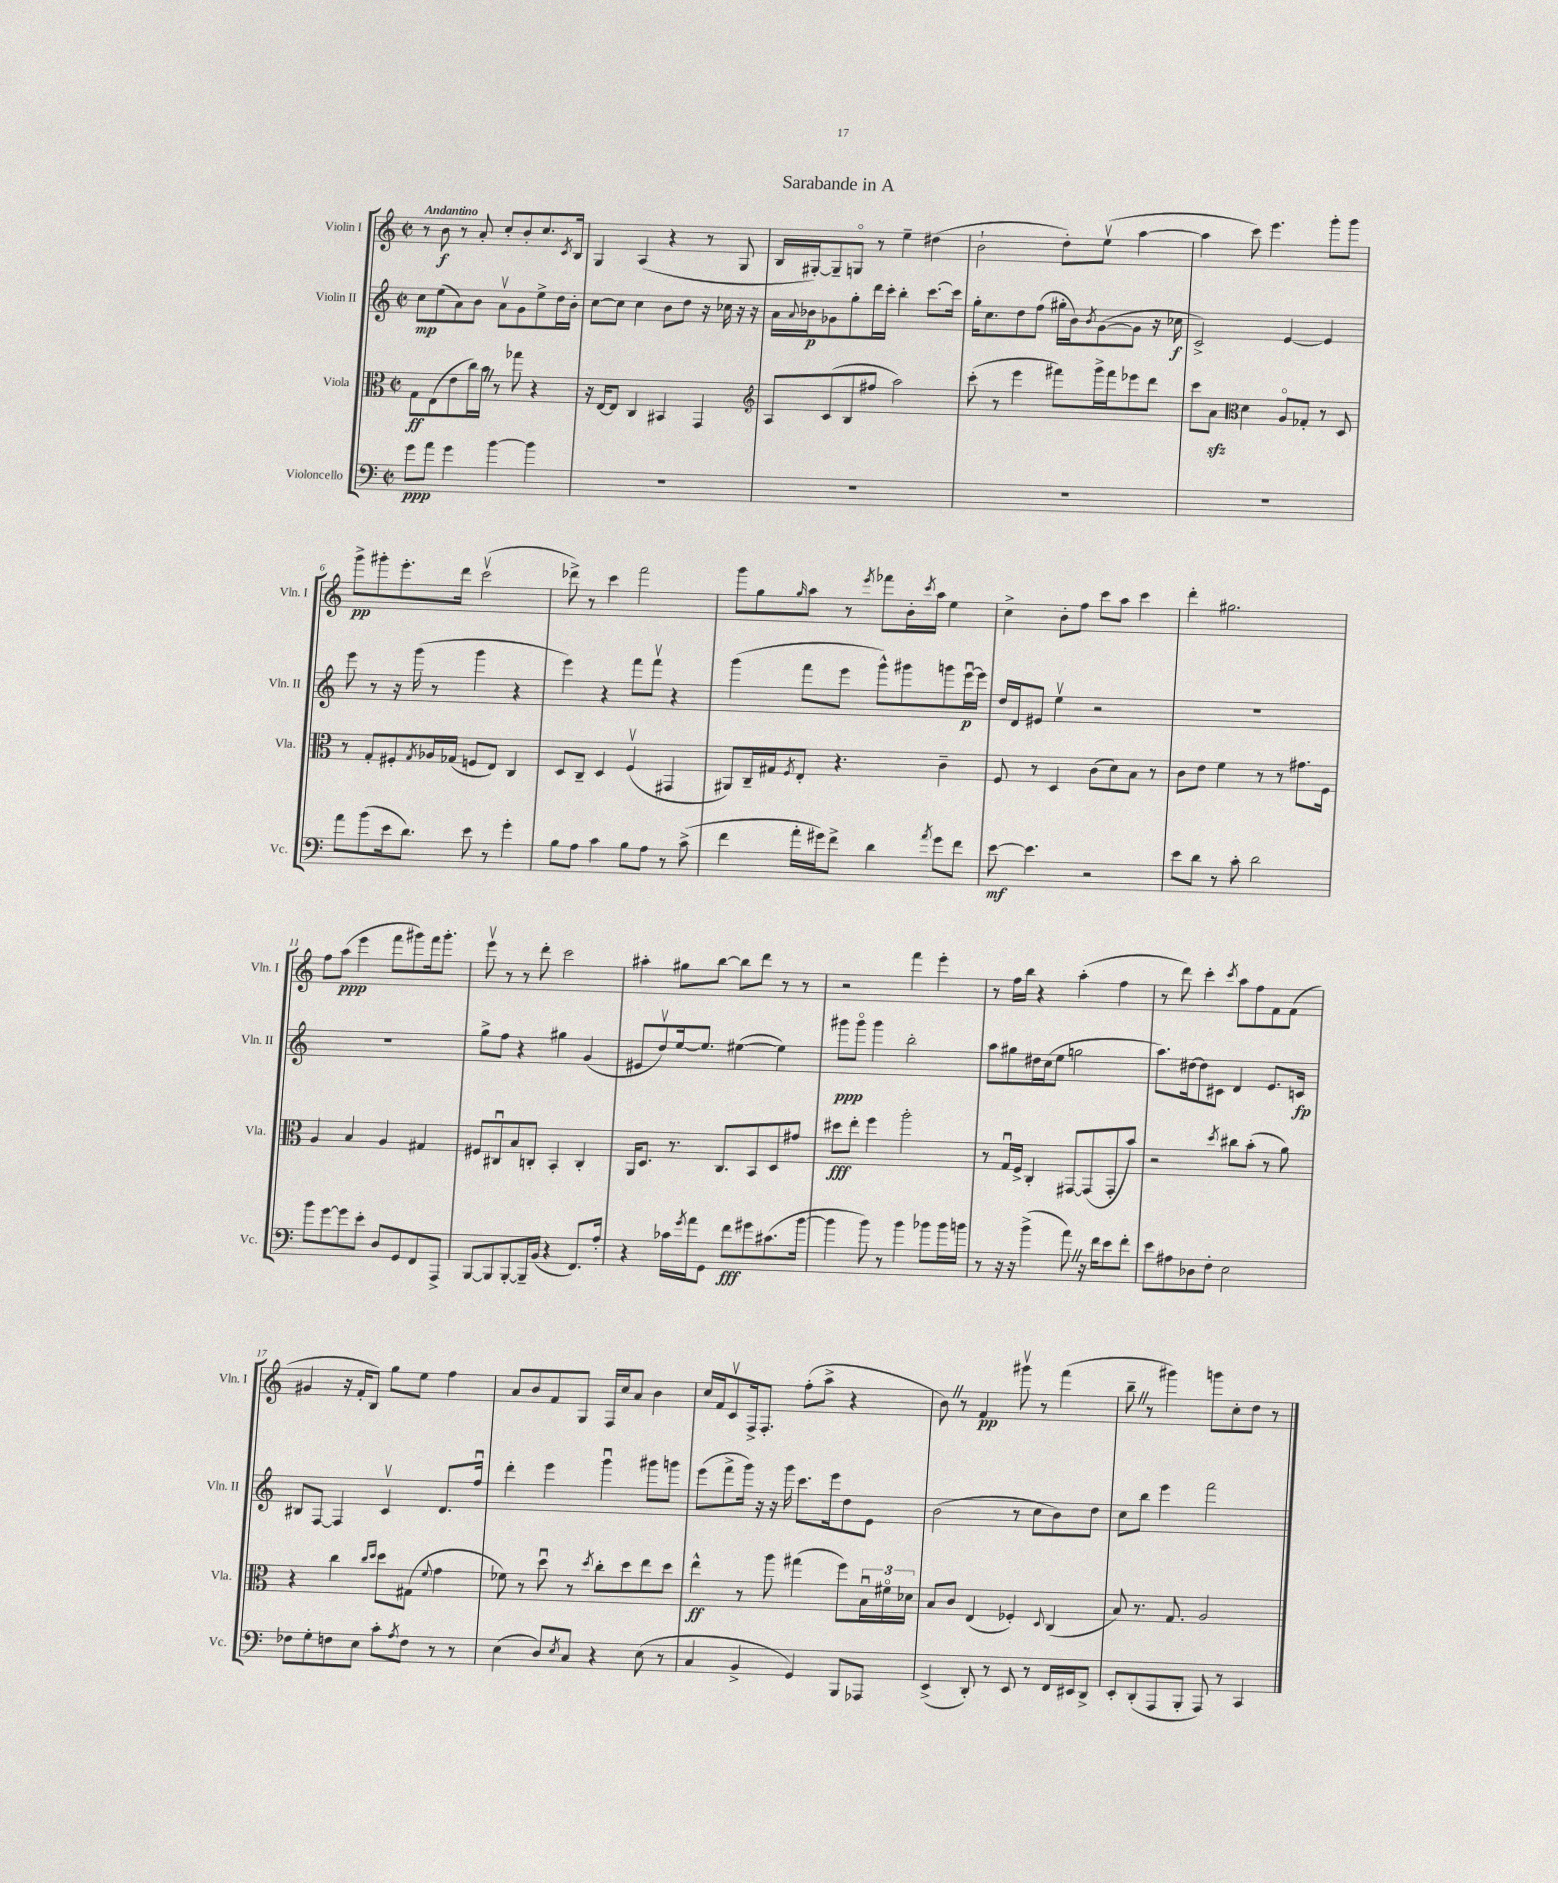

**kern	**dynam	**kern	**dynam	**kern	**dynam	**kern	**dynam
*part4	*part4	*part3	*part3	*part2	*part2	*part1	*part1
*staff4	*staff4	*staff3	*staff3	*staff2	*staff2	*staff1	*staff1
*I"Violoncello	*	*I"Viola	*	*I"Violin II	*	*I"Violin I	*
*I'Vc.	*	*I'Vla.	*	*I'Vln. II	*	*I'Vln. I	*
*clefF4	*	*clefC3	*	*clefG2	*	*clefG2	*
*k[]	*	*k[]	*	*k[]	*	*k[]	*
*M2/2	*	*M2/2	*	*M2/2	*	*M2/2	*
*met(c|)	*	*met(c|)	*	*met(c|)	*	*met(c|)	*
=1	=1	=1	=1	=1	=1	=1	=1
!	!	!	!	!	!	!LO:TX:a:B:t=Andantino	!
8g\L	ppp	8G\L	ff	8cc\L	mp	8r	.
8a\J	.	(8E\	.	(8ee\	.	8b\	f
4g\	.	8e\	.	8a\)	.	8r	.
.	.	16cc\L)	.	8b\J	.	8a'/	.
.	.	16bZ\JJ	.	.	.	.	.
[4b\	.	8r	.	8av\L	.	8cc'/L	.
.	.	8gg-X\	.	8g\	.	8b'/	.
4b\]	.	4r	.	8ee^\	.	8.cc/	.
.	.	.	.	16dd\L	.	.	.
.	.	.	.	.	.	8qc/	.
.	.	.	.	16b'\JJ	.	16B/Jk	.
=2	=2	=2	=2	=2	=2	=2	=2
1r	.	16r	.	[8cc\L	.	4G/	.
.	.	[16E/KL	.	.	.	.	.
.	.	8E/J]	.	8cc\J]	.	.	.
.	.	4C/	.	4cc\	.	(4A/	.
.	.	4BB#X/	.	8b\L	.	4r	.
.	.	.	.	8dd\J	.	.	.
.	.	4GG/	.	16r	.	8r	.
.	.	.	.	16cc-X\	.	.	.
.	.	.	.	16r	.	8G/	.
.	.	.	.	16r	.	.	.
=3	=3	=3	=3	=3	=3	=3	=3
*	*	*clefG2	*	*	*	*	*
1r	.	8A/L	.	16a\LL	.	16B/LL	.
.	.	.	.	8qqa/	.	.	.
.	.	.	.	16b-X\J	p	[16G#X'/J)	.
.	.	(8c/	.	8g-X\	.	8G#~/]	.
.	.	8B/	.	8gg'\	.	8Gn/J	.
.	.	8ff#X/J	.	16ddd\L	.	8r	.
.	.	.	.	16ccc'\JJ	.	.	.
.	.	2aa\)	.	4bb'\	.	4ee~\	.
.	.	.	.	[8.ccc\L	.	(4dd#X\	.
.	.	.	.	16ccc\Jk]	.	.	.
=4	=4	=4	=4	=4	=4	=4	=4
1r	.	(8ccc'\	.	16gg'\KL	.	2b`\	.
.	.	.	.	8.cc\	.	.	.
.	.	8r	.	.	.	.	.
.	.	4eee\	.	8dd\	.	.	.
.	.	.	.	(8ff\J	.	.	.
.	.	8fff#X\L)	.	16gg#X'\LL	.	8dd'\L)	.
.	.	.	.	16b\J)	.	.	.
.	.	.	.	8qb/	.	.	.
.	.	16ggg^\L	.	([8g\	.	(8eev\J	.
.	.	16fff#\J	.	.	.	.	.
.	.	8eee-X\	.	8g\J]	.	[4aa\	.
.	.	8ddd\J	.	16r	.	.	.
.	.	.	.	16cc-X\	f	.	.
=5	=5	=5	=5	=5	=5	=5	=5
1r	.	8ccc\L	.	2c^/)	.	4aa\]	.
.	.	8azz\J	.	.	.	.	.
*	*	*clefC3	*	*	*	*	*
.	.	4d\	.	.	.	8ccc\)	.
.	.	.	.	.	.	4.eee\	.
.	.	8A/L	.	[4e/	.	.	.
.	.	8G-X'/J	.	.	.	.	.
.	.	8r	.	4e/]	.	8ggg'\L	.
.	.	8D/	.	.	.	8ggg\J	.
!!LO:LB:g=z
=6	=6	=6	=6	=6	=6	=6	=6
8a\L	.	8r	.	8eee\	.	8ggg^\L	pp
(8b\	.	8G'/L	.	8r	.	8ggg#X'\	.
16e\k	.	8F#X'/	.	16r	.	8.eee'\	.
8.d\J)	.	.	.	(16ggg\	.	.	.
.	.	8qG/	.	.	.	.	.
.	.	16A-X/L	.	8r	.	.	.
.	.	(16G-X/JJ	.	.	.	16ddd\Jk	.
8e\	.	8Fn/L	.	4ggg\	.	(2cccv\	.
8r	.	8E/J)	.	.	.	.	.
4g'\	.	4C/	.	4r	.	.	.
=7	=7	=7	=7	=7	=7	=7	=7
8B\L	.	8D/L	.	4eee\)	.	8ddd-X^\)	.
8A\J	.	8C~/J	.	.	.	8r	.
4c\	.	4D/	.	4r	.	4ccc\	.
8B\L	.	(4Fv/	.	8fff\L	.	2fff\	.
8A\J	.	.	.	8fffv\J	.	.	.
8r	.	4GG#X/	.	4r	.	.	.
(8c^\	.	.	.	.	.	.	.
=8	=8	=8	=8	=8	=8	=8	=8
4f\	.	8AA#X/L)	.	(4ggg\	.	8ggg\L	.
.	.	16C~/L	.	.	.	8gg\	.
.	.	16G#X/J	.	.	.	.	.
.	.	8qF/	.	.	.	16qqgg/	.
16a'\LL	.	8E'/J	.	8fff\L	.	8aa\J	.
16g#X\J)	.	.	.	.	.	.	.
8f^\J	.	4.r	.	8eee\J	.	8r	.
.	.	.	.	.	.	8qeee/	.
4d\	.	.	.	8ggg^^\L)	.	8fff-X\L	.
.	.	.	.	8ggg#X\	.	16b'\L	.
.	.	.	.	.	.	8qccc/	.
.	.	.	.	.	.	16aa\JJ	.
8qa/	.	.	.	.	.	.	.
8g#\L	.	4c~\	.	8gggn\	.	4ee\	.
8f\J	.	.	.	[16eeeu\L	p	.	.
.	.	.	.	16eee\JJ]	.	.	.
=9	=9	=9	=9	=9	=9	=9	=9
[8e\	mf	8F/	.	16dd/LL	.	4cc^\	.
.	.	.	.	16d/J	.	.	.
4.e\]	.	8r	.	8e#X/J	.	.	.
.	.	4D/	.	4eev\	.	8b'\L	.
.	.	.	.	.	.	8ff\J	.
2r	.	(8c\L	.	2r	.	8ccc\L	.
.	.	8d\)	.	.	.	8aa\J	.
.	.	8B\J	.	.	.	4ccc\	.
.	.	8r	.	.	.	.	.
=10	=10	=10	=10	=10	=10	=10	=10
8e\L	.	8c\L	.	1r	.	4ddd'\	.
8d\J	.	8e\J	.	.	.	.	.
8r	.	4f\	.	.	.	2.gg#X\	.
8c'\	.	.	.	.	.	.	.
2d\	.	8r	.	.	.	.	.
.	.	8r	.	.	.	.	.
.	.	8.g#X\L	.	.	.	.	.
.	.	16F\Jk	.	.	.	.	.
!!LO:LB:g=z
=11	=11	=11	=11	=11	=11	=11	=11
8b\L	.	4A/	.	1r	.	8ff\L	.
[8g\	.	.	.	.	.	(8aa\J	ppp
8g\]	.	4B/	.	.	.	4eee\	.
8e'\J	.	.	.	.	.	.	.
8D/L	.	4A/	.	.	.	8fff\L	.
8GG/	.	.	.	.	.	8ggg#X\)	.
8FF/	.	4G#X/	.	.	.	16fff\k	.
.	.	.	.	.	.	8.ggg#'\J	.
8AAA^/J	.	.	.	.	.	.	.
=12	=12	=12	=12	=12	=12	=12	=12
[8BBB/L	.	8F#X/L	.	8gg^\L	.	8eeev\	.
8BBB/]	.	8C#Xu/	.	8ff\J	.	8r	.
[8BBB'/	.	8B/	.	4r	.	8r	.
16BBB~/L]	.	8Cn'/J	.	.	.	8ddd'\	.
(16BB/JJ	.	.	.	.	.	.	.
4r	.	4BB'/	.	4gg#X\	.	2ccc\	.
8.FF/L)	.	4C'/	.	(4g/	.	.	.
16A'/Jk	.	.	.	.	.	.	.
=13	=13	=13	=13	=13	=13	=13	=13
4r	.	16AA/KL	.	8e#X/L	.	4aa#X'\	.
.	.	8.D/J	.	.	.	.	.
.	.	.	.	8ddv/)	.	.	.
16c-X\LL	.	8.r	.	[16ee/k	.	8gg#X\L	.
8qg/	.	.	.	.	.	.	.
16a\J	.	.	.	8.ee/J]	.	.	.
8GG\J	.	.	.	.	.	[8bb\J	.
.	.	8.C/L	.	.	.	.	.
8f\L	fff	.	.	([4ee#X\	.	8bb\L]	.
8g#X\	.	8BB/	.	.	.	8ddd\J	.
(8.c#X\	.	8D/	.	4ee#\])	.	8r	.
.	.	8g#X/J	.	.	.	8r	.
[16b\Jk	.	.	.	.	.	.	.
=14	=14	=14	=14	=14	=14	=14	=14
4b\]	.	8dd#X\L	fff	8ggg#X\L	ppp	2r	.
.	.	8ee'\J	.	8ggg#\J	.	.	.
8b\)	.	4ff\	.	4ggg#\	.	.	.
8r	.	.	.	.	.	.	.
4b\	.	2aa'\	.	2bb'\	.	4fff\	.
8b-X\L	.	.	.	.	.	4eee'\	.
16b-\L	.	.	.	.	.	.	.
16bn\JJ	.	.	.	.	.	.	.
=15	=15	=15	=15	=15	=15	=15	=15
8r	.	8r	.	8aa\L	.	8r	.
16r	.	16Gu/LL	.	8gg#X\	.	16ff\LL	.
16r	.	16F^/JJ	.	.	.	16bb\JJ	.
(4b^\	.	4C'/	.	16dd#X\L	.	4r	.
.	.	.	.	(16cc\J	.	.	.
.	.	.	.	8ee\J	.	.	.
8aZ\)	.	[8GG#X/L	.	2ggn\	.	(4aa'\	.
16r	.	(8GG#/]	.	.	.	.	.
16f\KL	.	.	.	.	.	.	.
8e\	.	8GG#'/	.	.	.	4ff\	.
8f'\J	.	8b/J)	.	.	.	.	.
=16	=16	=16	=16	=16	=16	=16	=16
8e\L	.	2r	.	8.aa\L)	.	8r	.
8A#X\	.	.	.	.	.	8ddd\)	.
.	.	.	.	[16dd#X\k	.	.	.
8D-X\	.	.	.	8dd#\]	.	4ccc'\	.
8F'\J	.	.	.	8c#X\J	.	.	.
.	.	8qdd/	.	.	.	8qccc/	.
2E\	.	8cc#X\L	.	4d/	.	8aa\L	.
.	.	(8b'\J	.	.	.	8ff\	.
.	.	8r	.	8.e/L	.	8f\	.
.	.	8a\)	.	.	.	(8f\J	.
.	.	.	.	16cn/Jk	fp	.	.
!!LO:LB:g=z
=17	=17	=17	=17	=17	=17	=17	=17
8F-X\L	.	4r	.	8B#X/L	.	4g#X/	.
8G'\	.	.	.	[8F/J	.	.	.
8Fn\	.	4cc\	.	4F/]	.	16r	.
.	.	.	.	.	.	16f'/KL	.
8E\J	.	.	.	.	.	8B/J)	.
.	.	16qqcc/LL	.	.	.	.	.
.	.	16qqdd/JJ	.	.	.	.	.
8c'\L	.	8dd\L	.	4cv/	.	8gg\L	.
8qA/	.	.	.	.	.	.	.
8F\J	.	(8G#X\J	.	.	.	8ee\J	.
.	.	8qqf/	.	.	.	.	.
8r	.	4g\	.	8.d/L	.	4ff\	.
8r	.	.	.	.	.	.	.
.	.	.	.	16ffu/Jk	.	.	.
=18	=18	=18	=18	=18	=18	=18	=18
(4E\	.	8f-X\)	.	4ddd'\	.	8a/L	.
.	.	8r	.	.	.	8b/	.
8D/L)	.	8ddu\	.	4eee\	.	8f/	.
8qE/	.	.	.	.	.	.	.
8C/J	.	8r	.	.	.	8G/J	.
.	.	8qdd/	.	.	.	.	.
4r	.	8cc'\L	.	4gggu\	.	16F/LL	.
.	.	.	.	.	.	16cc/J	.
.	.	8dd\	.	.	.	8a/J	.
(8E\	.	8ee\	.	8ggg#X\L	.	4b\	.
8r	.	8dd\J	.	8gggn\J	.	.	.
=19	=19	=19	=19	=19	=19	=19	=19
4C/	.	4ee^^\	ff	(8eee\L	.	16cc/LL	.
.	.	.	.	.	.	16f/J	.
.	.	.	.	8fff^\	.	8cv/	.
4BB^/	.	8r	.	16ggg\Jk)	.	16F^/k	.
.	.	.	.	16r	.	8.F'/J	.
.	.	8aa\	.	16r	.	.	.
.	.	.	.	16ggg\	.	.	.
4GG/)	.	(4gg#X\	.	8.ccc\L	.	(8ff'\L	.
.	.	.	.	.	.	8aa^\J	.
.	.	.	.	16eee\k	.	.	.
8BBB/L	.	8ff\L)	.	8dd\	.	4r	.
8AAA-X/J	.	24Bu\L	.	8e\J	.	.	.
.	.	24f#X\	.	.	.	.	.
.	.	24d-X\JJ	.	.	.	.	.
=20	=20	=20	=20	=20	=20	=20	=20
(4EE^/	.	8B/L	.	(2b\	.	8bZ\)	.
.	.	8c/J	.	.	.	8r	.
8DD'/)	.	(4E/	.	.	.	4f/	pp
8r	.	.	.	.	.	.	.
8EE/	.	4F-X'/)	.	8r	.	8ggg#Xv\	.
8r	.	.	.	8cc\L	.	8r	.
.	.	8qqD/	.	.	.	.	.
16FF/LL	.	(4C/	.	8b\)	.	(4fff\	.
16EE#X/J	.	.	.	.	.	.	.
8DD^/J	.	.	.	8dd\J	.	.	.
=21	=21	=21	=21	=21	=21	=21	=21
8EE'/L	.	8B/)	.	8cc\L	.	8bb~Z\	.
(8DD'/	.	8.r	.	8bb\J	.	8r	.
8AAA/	.	.	.	4eee\	.	4ggg#X\)	.
.	.	8.G/	.	.	.	.	.
8BBB'/J	.	.	.	.	.	.	.
8AAA/)	.	2A/	.	2fff\	.	8gggn\L	.
8r	.	.	.	.	.	8cc'\	.
4CC/	.	.	.	.	.	8dd\J	.
.	.	.	.	.	.	8r	.
==	==	==	==	==	==	==	==
*-	*-	*-	*-	*-	*-	*-	*-
